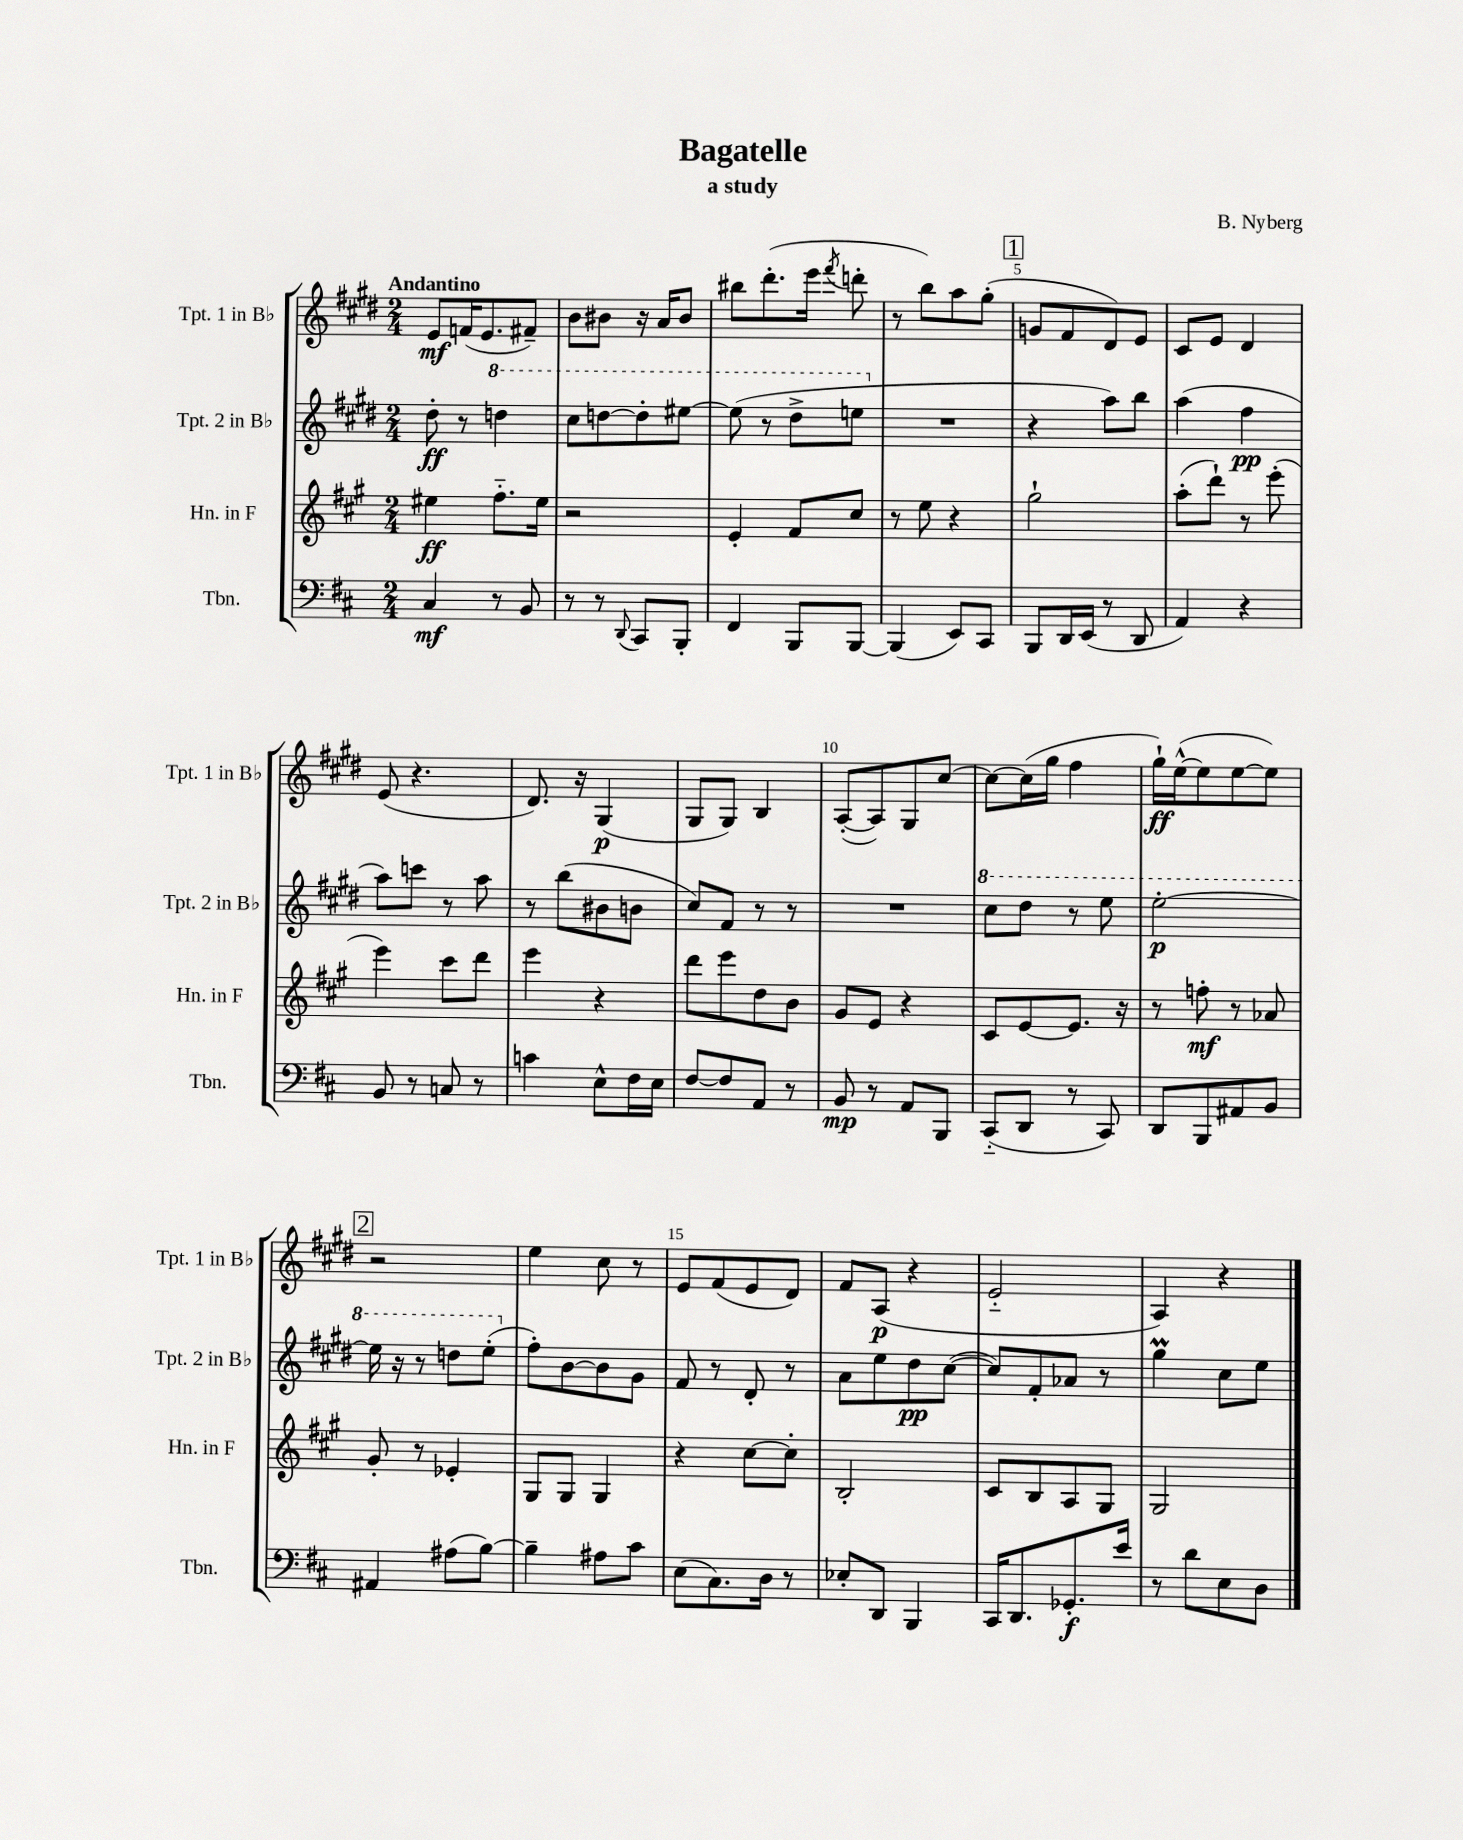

**kern	**dynam	**kern	**dynam	**kern	**dynam	**kern	**dynam
*part4	*part4	*part3	*part3	*part2	*part2	*part1	*part1
*staff4	*staff4	*staff3	*staff3	*staff2	*staff2	*staff1	*staff1
*I"Tbn.	*	*I"Hn. in F	*	*I"Tpt. 2 in B♭	*	*I"Tpt. 1 in B♭	*
*I'Tbn.	*	*I'Hn. in F	*	*I'Tpt. 2 in B♭	*	*I'Tpt. 1 in B♭	*
*clefF4	*	*clefG2	*	*clefG2	*	*clefG2	*
*k[f#c#]	*	*k[f#c#g#]	*	*k[f#c#g#d#]	*	*k[f#c#g#d#]	*
*M2/4	*	*M2/4	*	*M2/4	*	*M2/4	*
=1	=1	=1	=1	=1	=1	=1	=1
!	!	!	!	!	!	!LO:TX:a:B:t=Andantino	!
4C#/	mf	4ee#X\	ff	8dd#'\	ff	8e/L	mf
.	.	.	.	8r	.	(16fn/K	.
.	.	.	.	.	.	8.e/	.
*	*	*	*	*8va	*	*	*
8r	.	8.ff#\L	.	4dddn\	.	.	.
8BB/	.	.	.	.	.	8f#X~/J)	.
.	.	16ee#\Jk	.	.	.	.	.
=2	=2	=2	=2	=2	=2	=2	=2
8r	.	2r	.	8ccc#\L	.	8b\L	.
8r	.	.	.	[8dddn\	.	8b#X\J	.
8qqDD/	.	.	.	.	.	.	.
8CC#/L	.	.	.	8ddd'\]	.	16r	.
.	.	.	.	.	.	16a/KL	.
8BBB'/J	.	.	.	[8eee#X\J	.	8b#/J	.
=3	=3	=3	=3	=3	=3	=3	=3
4FF#/	.	4e'/	.	(8eee#\]	.	8bb#X\L	.
.	.	.	.	8r	.	(8.ddd#'\	.
8BBB/L	.	8f#/L	.	8ddd#^\L	.	.	.
.	.	.	.	.	.	16eee\Jk	.
.	.	.	.	.	.	8qfff#/	.
[8BBB/J	.	8cc#/J	.	8eeen\J	.	8dddn'\	.
=4	=4	=4	=4	=4	=4	=4	=4
*	*	*	*	*X8va	*	*	*
(4BBB/]	.	8r	.	2r	.	8r	.
.	.	8ee\	.	.	.	8bb\L)	.
8EE/L)	.	4r	.	.	.	8aa\	.
8CC#/J	.	.	.	.	.	(8gg#'\J	.
!!LO:REH:place=s1:t=1
=5	=5	=5	=5	=5	=5	=5	=5
8BBB/L	.	2gg#`\	.	4r	.	8gn/L	.
16DD/L	.	.	.	.	.	8f#/	.
(16EE/JJ	.	.	.	.	.	.	.
8r	.	.	.	8aa\L)	.	8d#/)	.
8DD/	.	.	.	8bb\J	.	8e/J	.
=6	=6	=6	=6	=6	=6	=6	=6
4AA/)	.	(8aa'\L	.	(4aa\	.	8c#/L	.
.	.	8ddd`\J)	.	.	.	8e/J	.
4r	.	8r	.	4ff#\	pp	4d#/	.
.	.	(8eee'\	.	.	.	.	.
!!LO:LB:g=z
=7	=7	=7	=7	=7	=7	=7	=7
8BB/	.	4eee\)	.	8aa\L)	.	(8e/	.
8r	.	.	.	8cccn\J	.	4.r	.
8Cn/	.	8ccc#\L	.	8r	.	.	.
8r	.	8ddd\J	.	8aa\	.	.	.
=8	=8	=8	=8	=8	=8	=8	=8
4cn\	.	4eee\	.	8r	.	8.d#/)	.
.	.	.	.	(8bb\L	.	.	.
.	.	.	.	.	.	16r	.
8E^^\L	.	4r	.	8b#X\	.	(4G#/	p
16F#\L	.	.	.	8bn\J	.	.	.
16E\JJ	.	.	.	.	.	.	.
=9	=9	=9	=9	=9	=9	=9	=9
[8F#/L	.	8ddd\L	.	8cc#/L)	.	8G#/L	.
8F#/]	.	8eee\	.	8f#/J	.	8G#/J)	.
8AA/J	.	8dd\	.	8r	.	4B/	.
8r	.	8b\J	.	8r	.	.	.
=10	=10	=10	=10	=10	=10	=10	=10
8BB/	mp	8g#/L	.	2r	.	([8A'/L	.
8r	.	8e/J	.	.	.	8A/])	.
8AA/L	.	4r	.	.	.	8G#/	.
8BBB/J	.	.	.	.	.	[8cc#/J	.
=11	=11	=11	=11	=11	=11	=11	=11
*	*	*	*	*8va	*	*	*
(8CC#/L	.	8c#/L	.	8ccc#\L	.	8cc#\L_	.
8DD/J	.	[8e/	.	8ddd#\J	.	(16cc#\L]	.
.	.	.	.	.	.	16gg#\JJ	.
8r	.	8.e/J]	.	8r	.	4ff#\	.
8CC#/)	.	.	.	8eee\	.	.	.
.	.	16r	.	.	.	.	.
=12	=12	=12	=12	=12	=12	=12	=12
8DD/L	.	8r	.	[2eee'\	p	16gg#`\LL)	ff
.	.	.	.	.	.	([16ee^^\J	.
8BBB/	.	8ffn'\	mf	.	.	8ee\]	.
8AA#X/	.	8r	.	.	.	[8ee\	.
8BB/J	.	8a-X/	.	.	.	8ee\J])	.
!!LO:LB:g=z
!!LO:REH:place=s1:t=2
=13	=13	=13	=13	=13	=13	=13	=13
4AA#X/	.	8g#'/	.	16eee\]	.	2r	.
.	.	.	.	16r	.	.	.
.	.	8r	.	8r	.	.	.
(8A#X\L	.	4e-X'/	.	8dddn\L	.	.	.
[8B\J)	.	.	.	(8eee'\J	.	.	.
=14	=14	=14	=14	=14	=14	=14	=14
*	*	*	*	*X8va	*	*	*
4B~\]	.	8G#/L	.	8ff#'\L)	.	4ee\	.
.	.	8G#/J	.	[8b\	.	.	.
8A#X\L	.	4G#/	.	8b\]	.	8cc#\	.
8c#\J	.	.	.	8g#\J	.	8r	.
=15	=15	=15	=15	=15	=15	=15	=15
(8E\L	.	4r	.	8f#/	.	8e/L	.
8.C#\)	.	.	.	8r	.	(8f#/	.
.	.	[8cc#\L	.	8d#'/	.	8e/	.
16D\Jk	.	.	.	.	.	.	.
8r	.	8cc#'\J]	.	8r	.	8d#/J)	.
=16	=16	=16	=16	=16	=16	=16	=16
8E-X'/L	.	2B'/	.	8a\L	.	8f#/L	.
8DD/J	.	.	.	8ee\	.	(8A/J	p
4BBB/	.	.	.	8dd#\	pp	4r	.
.	.	.	.	([8cc#\J	.	.	.
=17	=17	=17	=17	=17	=17	=17	=17
16CC#/KL	.	8c#/L	.	8cc#/L])	.	2e/	.
8.DD/	.	.	.	.	.	.	.
.	.	8B/	.	8f#'/	.	.	.
8.GG-X'/	f	8A/	.	8a-X/J	.	.	.
.	.	8G#/J	.	8r	.	.	.
16e/Jk	.	.	.	.	.	.	.
=18	=18	=18	=18	=18	=18	=18	=18
8r	.	2G#/	.	4gg#m\	.	4A/)	.
8d\L	.	.	.	.	.	.	.
8E\	.	.	.	8cc#\L	.	4r	.
8D\J	.	.	.	8ee\J	.	.	.
==	==	==	==	==	==	==	==
*-	*-	*-	*-	*-	*-	*-	*-
